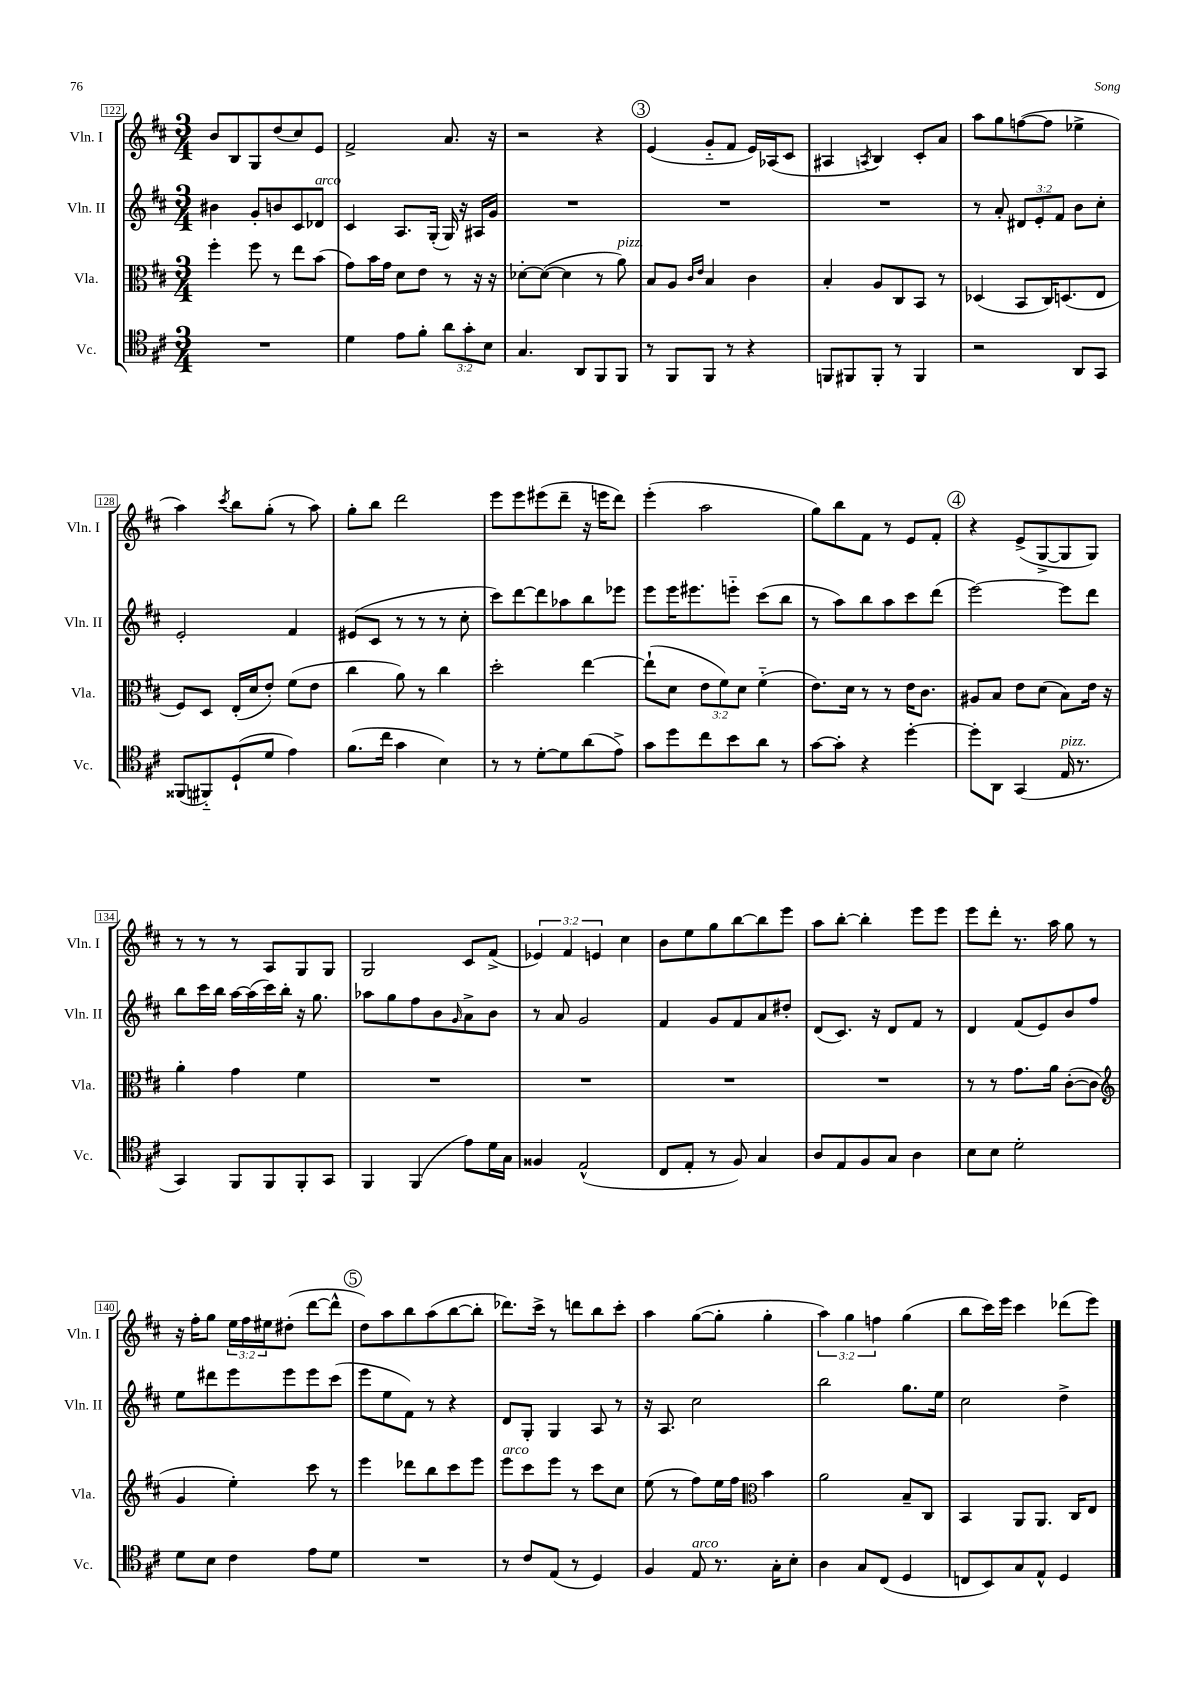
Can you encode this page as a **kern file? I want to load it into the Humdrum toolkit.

**kern	**kern	**kern	**kern
*staff4	*staff3	*staff2	*staff1
*clefC4	*clefC3	*clefG2	*clefG2
*k[f#c#]	*k[f#c#]	*k[f#c#]	*k[f#c#]
*M3/4	*M3/4	*M3/4	*M3/4
2.r	4ff#'	4b#	8b
.	.	.	8B
.	8ff#	8g'	8G
.	8r	8b	(8dd
.	8ee	8c#	8cc#)
.	(8b	8d-	8e
=	=	=	=
4d	8g)	4c#	2f#^
.	16b	.	.
.	16g	.	.
8e	8d	8.A	.
8f#'	8e	.	.
.	.	(16G'	.
12a	8r	16G)	8.a
.	.	16r	.
12g'	.	.	.
.	16r	16A#	.
12B	.	.	.
.	16r	16g	16r
=	=	=	=
4.G	[8d-'	2.r	2r
.	(8d-_	.	.
.	4d-]	.	.
8AA	.	.	.
8FF#	8r	.	4r
8FF#	8a)	.	.
=	=	=	=
8r	8B	2.r	(4e
8FF#	8A	.	.
.	16qqc#	.	.
.	16qqe	.	.
8FF#	4B	.	8g'~
8r	.	.	8f#
4r	4c#	.	16e)
.	.	.	(16A-
.	.	.	8c#
=	=	=	=
8FF	4B'	2.r	4A#
8FF#	.	.	.
.	.	.	8qA
8FF#'	8A	.	4B)
8r	8C#	.	.
4FF#	8BB	.	8c#'
.	8r	.	8a
=	=	=	=
2r	(4D-	8r	8aa
.	.	8a'	8gg
.	8BB	12d#	([8ff
.	.	12e'	.
.	16C#)	.	8ff]
.	.	12f#	.
.	(8.D	.	.
8AA	.	8b	4ee-^
8GG	8E	8cc#'	.
=	=	=	=
(8FF##	8F#)	2e'	4aa)
8FF#'~)	8D	.	.
.	.	.	8qccc#
(8D`	(16E'	.	8bb
.	16d	.	.
8d	8e')	.	(8gg'
4e)	(8f#	4f#	8r
.	8e	.	8aa)
=	=	=	=
(8.f#	4cc#	(8e#	8gg'
.	.	8c#	8bb
16cc#	.	.	.
4g	8a)	8r	2ddd
.	8r	8r	.
4B)	4cc#	8r	.
.	.	8cc#'	.
=	=	=	=
8r	2dd'	8ccc#)	8eee
8r	.	[8ddd	8eee
[8d'	.	8ddd]	(8eee#
8d]	.	8aa-	8ddd~
(8a	[4ee	8bb	16r
.	.	.	16eee
8e^)	.	8eee-	8ddd)
=	=	=	=
8g	(8ee`]	8eee	(4eee'
8dd	8d	16eee	.
.	.	8.eee#	.
8cc#	12e	.	2aa
.	12f#)	.	.
8b	.	8eee'~	.
.	12d	.	.
8a	(4f#'~	(8ccc#	.
8r	.	8bb	.
=	=	=	=
[8g	8.e)	8r	8gg)
8g']	.	8aa)	8bb
.	16d	.	.
4r	8r	8bb	8f#
.	8r	8aa	8r
[4dd'	16e	8ccc#	8e
.	8.c#	.	.
.	.	(8ddd	8f#'
=	=	=	=
8dd']	8A#	[2eee)	4r
8AA	8B	.	.
(4GG	8e	.	(8e^
.	(8d	.	[8G^
16E	8B)	8eee]	8G]
8.r	.	.	.
.	16e	8ddd	8G)
.	16r	.	.
=	=	=	=
4GG)	4a'	8bb	8r
.	.	16ccc#	8r
.	.	16bb	.
8FF#	4g	[16aa	8r
.	.	(16aa]	.
8FF#	.	16ccc#)	8A
.	.	16bb'	.
8FF#'	4f#	16r	8G
.	.	8.gg	.
8GG	.	.	8G
=	=	=	=
4FF#	2.r	8aa-	2G
.	.	8gg	.
(4FF#	.	8ff#	.
.	.	8b	.
.	.	16qqg	.
8e)	.	8a^	8c#
16d	.	8b	(8f#^
16G	.	.	.
=	=	=	=
4F##	2.r	8r	6e-)
.	.	8a	.
.	.	.	6f#
(2E^^	.	2g	.
.	.	.	6e
.	.	.	4cc#
=	=	=	=
8C#	2.r	4f#	8b
8E'	.	.	8ee
8r	.	8g	8gg
8F#)	.	8f#	[8bb
4G	.	8a	8bb]
.	.	8dd#'	8eee
=	=	=	=
8A	2.r	(8d	8aa
8E	.	8.c#)	[8bb'
8F#	.	.	4bb']
.	.	16r	.
8G	.	8d	.
4A	.	8f#	8eee
.	.	8r	8eee
=	=	=	=
8B	8r	4d	8eee
8B	8r	.	8ddd'
2d'	8.g	(8f#	8.r
.	.	8e)	.
.	16a	.	16aa
.	([8c#'	8b	8gg
.	8c#]	8ff#	8r
=	=	=	=
*	*clefG2	*	*
8d	4g	8ee	16r
.	.	.	16ff#'
8B	.	8ddd#	8gg
4c#	4ee')	8eee	24ee
.	.	.	24ff#
.	.	.	24ee#
.	.	8eee	(8dd#'
8e	8ccc#	8eee	[8ddd
8d	8r	(8ccc#	8ddd^^]
=	=	=	=
2.r	4eee	8eee	8dd)
.	.	8ee	8aa
.	8ddd-	8f#)	8bb
.	8bb	8r	(8aa
.	8ccc#	4r	[8bb
.	8eee	.	8bb']
=	=	=	=
8r	8eee	8d	8.ddd-)
8c#	8ccc#	8G'	.
.	.	.	16ccc#^
(8E	8eee	4G	8r
8r	8r	.	8ddd
4D)	8ccc#	8A	8bb
.	8cc#	8r	8ccc#'
=	=	=	=
4F#	(8ee	16r	4aa
.	.	8.A	.
.	8r	.	.
8E	8ff#)	2cc#	([8gg
8.r	16ee	.	8gg']
.	16ff#	.	.
*	*clefC3	*	*
.	4b	.	4gg'
16G'	.	.	.
8B'	.	.	.
=	=	=	=
4A	2a	2bb	6aa)
.	.	.	6gg
8G	.	.	.
.	.	.	6ff
(8C#	.	.	.
4D	8B~	8.gg	(4gg
.	8C#	.	.
.	.	16ee	.
=	=	=	=
8C	4BB	2cc#	8bb
8BB)	.	.	16ccc#)
.	.	.	16eee
8G	8AA	.	4ccc#
8E^^	8.AA	.	.
4D	.	4dd^	(8ddd-
.	16C#	.	.
.	8E	.	8eee)
==	==	==	==
*-	*-	*-	*-
